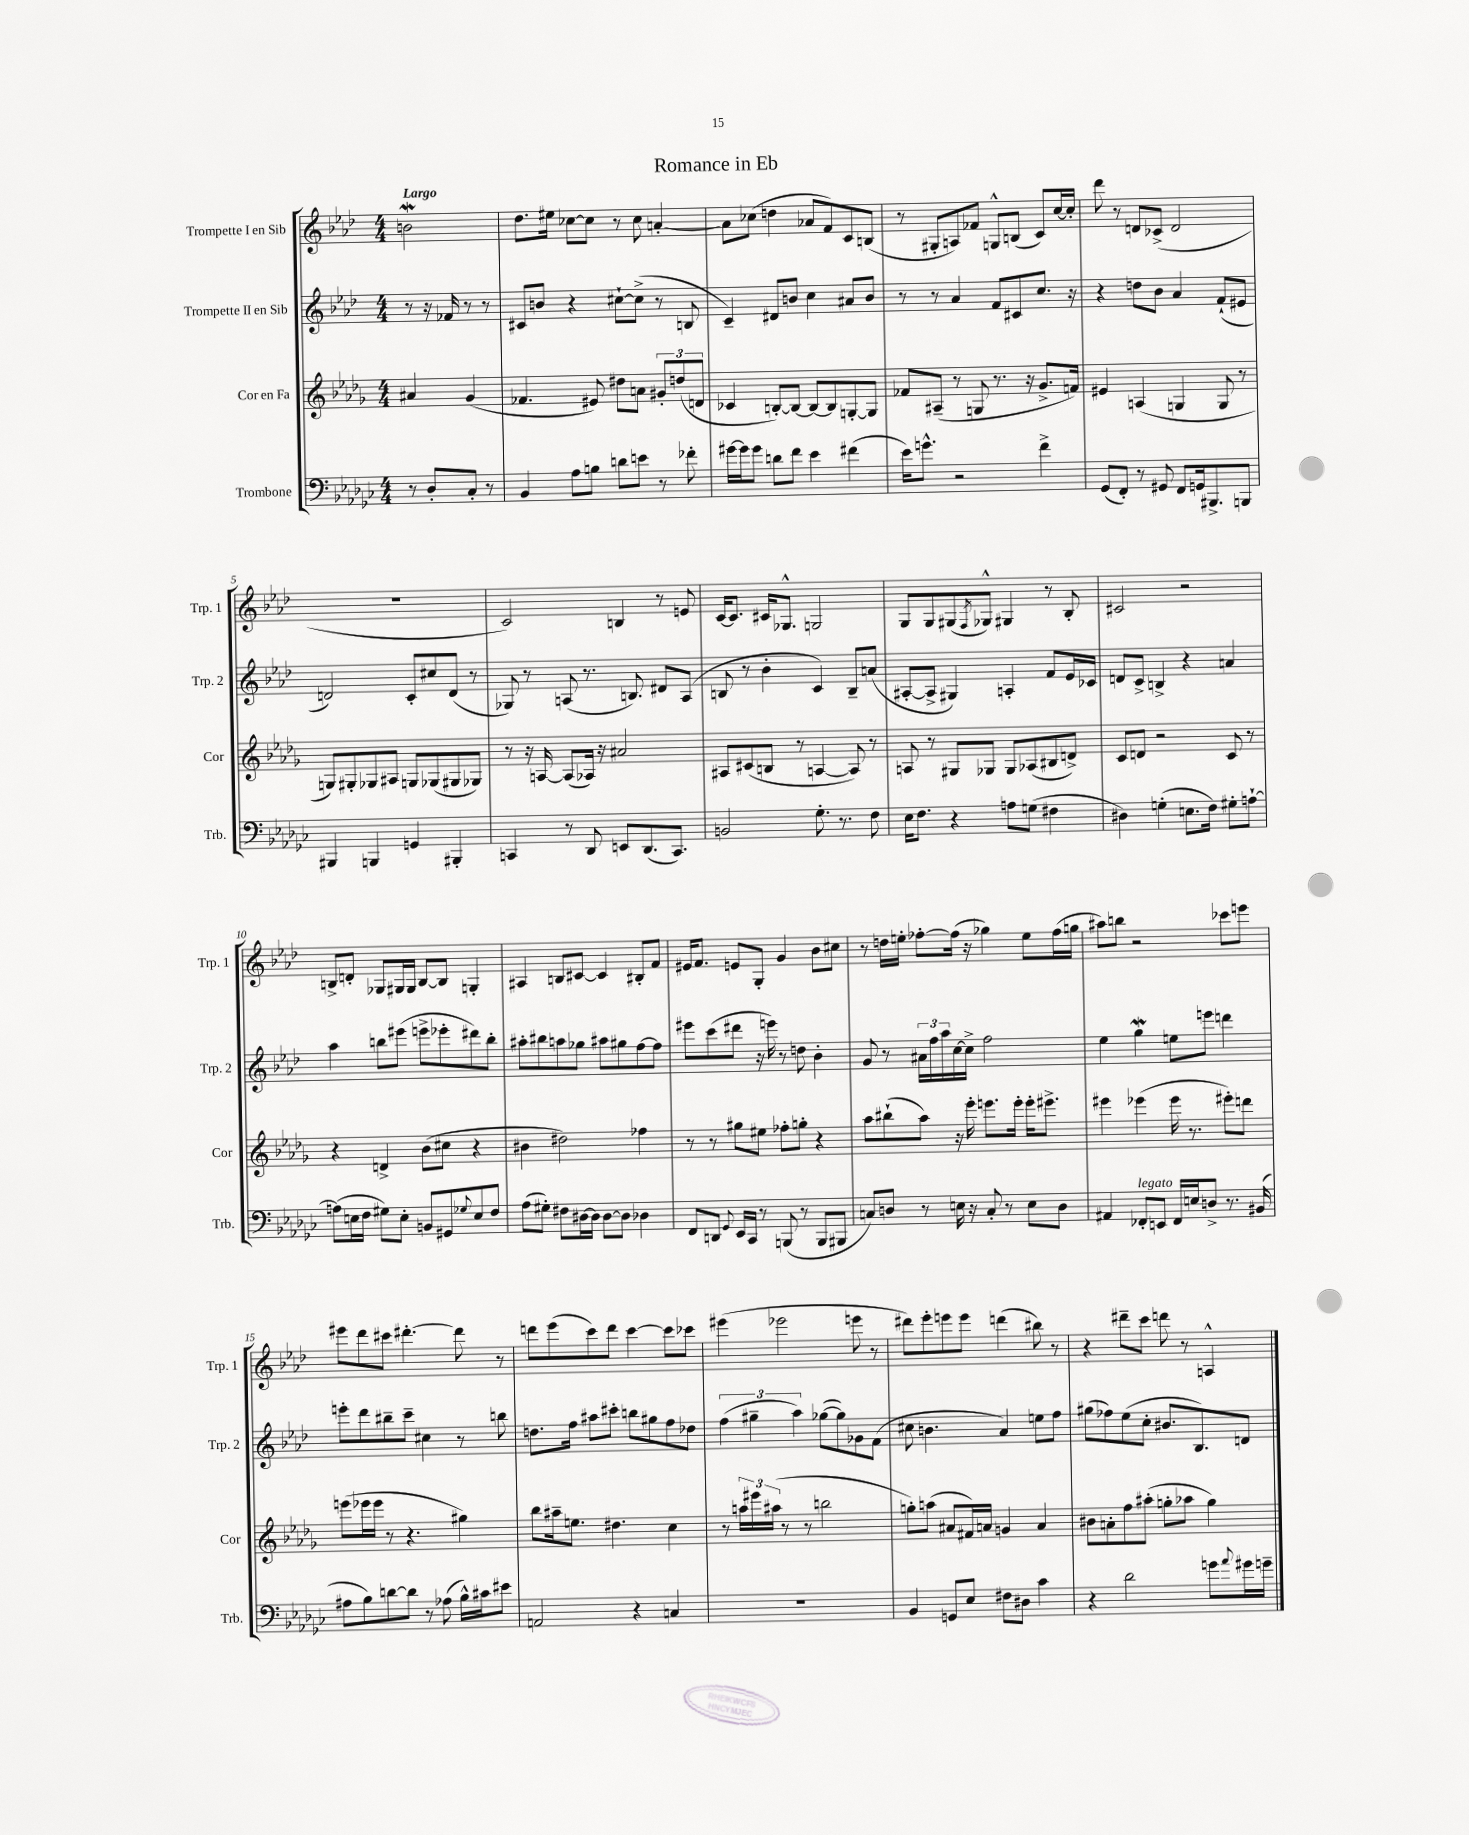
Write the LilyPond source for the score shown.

\header { title = "Romance in Eb" }
<<
\new StaffGroup <<
\new Staff = "s0" \with { instrumentName = "Trompette I en Sib" shortInstrumentName = "Trp. 1" } {
    \clef treble \key aes \major \numericTimeSignature \time 4/4 \partial 2 \tempo "Largo"
    b'2\mordent |
    des''8. eis''16 ces''8~ ces''8 r8 ces''8 a'4~-. |
    a'8 ces''8( d''4 aes'8 f'8) c'8 b8( |
    r8 gis8-. a8) fes'8 g8-^ b8( c'8) c''16~ c''16-. |
    des'''8 r8 d'8 ces'8->( d'2 |
    r1 |
    c'2) b4 r8 e'8 |
    c'16~ c'8. cis'16 ges8.-^ g2 |
    g8 g8 gis8( \acciaccatura { f8 } ges8-^) gis4 r8 bes8-. |
    cis'2 r2 |
    b8-> d'8-. ges8 gis16 gis16 b8~ b8 g4-. |
    ais4 b8 cis'8~ cis'4 bis8-. f'8 |
    eis'16 f'8. e'8 g8-. g'4 bes'8 cis''8 |
    r8 d''16 e''16-. fes''8~-. fes''16( r16 ges''4) e''8 fes''16( g''16 |
    ais''8) b''8 r2 ces'''8 e'''8 |
    eis'''8 des'''8 cis'''8 dis'''4.~-. dis'''8 r8 |
    d'''8 ees'''8( c'''8) d'''8 c'''4~ c'''8 ces'''8 |
    eis'''4( ees'''2 e'''8 r8 |
    dis'''8) ees'''8-. e'''8 e'''8 d'''4( bis''8) r8 |
    r4 dis'''8-- c'''8 d'''8 r8 a4-^ \bar "|." |
}
\new Staff = "s1" \with { instrumentName = "Trompette II en Sib" shortInstrumentName = "Trp. 2" } {
    \clef treble \key aes \major \numericTimeSignature \time 4/4 \partial 2
    r8 r16 fes'16 r8 r8 |
    cis'8 b'8 r4 cis''8~-! cis''8->( r8 b8 |
    c'4--) dis'8 b'8 c''4 ais'8 b'8 |
    r8 r8 aes'4 f'8 cis'8 c''8. r16 |
    r4 d''8 bes'8 aes'4 f'8-!( eis'8 |
    d'2) c'8-. cis''8 d'8( r8 |
    ges8) r8 a8( r8. b8.) dis'8 a8( |
    b8 r8 bes'4-. c'4) b8-- a'8( |
    ais8~-. ais8-> gis4) a4-. f'8 ees'16 ces'16 |
    d'8 c'8-> b4-> r4 a'4 |
    aes''4 b''8 eis'''8( e'''8-> ees'''8-. dis'''8) b''8-. |
    ais''8-. bis''8 a''8 ges''8 ais''8 gis''8 f''8~ f''8 |
    eis'''8 c'''8( dis'''8 r16 e'''16) r8 d''8 bes'4-. |
    g'8 r8 \tuplet 3/2 { ais'16 f''16 aes''16 } c''16~ c''16-> f''2 |
    ees''4 g''4\mordent e''8 e'''8 d'''4 |
    e'''8-. des'''8 bis''8-- c'''8-- cis''4 r8 b''8 |
    d''8. f''16 ais''8 cis'''8-. b''8 gis''8 f''8 des''8 |
    \tuplet 3/2 { f''4( gis''4-- aes''4) } ges''8~( ges''8) ges'8 f'8( |
    cis''8 b'4. aes'4) e''8 f''8 |
    gis''8( fes''8) ees''8( c''8-. bis'8. bes8.) d'8 \bar "|." |
}
\new Staff = "s2" \with { instrumentName = "Cor en Fa" shortInstrumentName = "Cor" } {
    \clef treble \key des \major \numericTimeSignature \time 4/4 \partial 2
    ais'4 ges'4( |
    fes'4. eis'8) dis''8 a'8 \tuplet 3/2 { gis'8-. d''8( d'8 } |
    ces'4 b8~-.) b8~ b8~ b8 g8~-. g8 |
    fes'8 ais8--( r8 g8 r8. r16 ges'8.-> f'16) |
    eis'4 a4( g4 g8 r8 |
    g8) gis8-. ges8 ais8 g8 ges8( gis8 ges8) |
    r8 r16 a16~ a8( aes16) r16 ais'2 |
    ais8 cis'8( b8 r8 a4~ a8) r8 |
    a8 r8 gis8 ges8 ges8 aes8( bis8 d'8->) |
    c'8 d'8 r2 c'8 r8 |
    r4 d'4-> bes'8( cis''8 r4 |
    bis'4 dis''2) fes''4 |
    r8 r8 gis''8 eis''8 fes''8-. g''8-. r4 |
    aes''8 bis''8-!( aes''8) r16 ees'''16-. e'''8. e'''16-. e'''16-. eis'''8.-> |
    eis'''4 ees'''4( ees'''16 r8. eis'''8-.) d'''8 |
    e'''8( ees'''16 ees'''16 r8 r4. gis''4) |
    bes''8 ais''16-- e''8. dis''4. c''4 |
    r8 \tuplet 3/2 { a''16 eis'''16 ais''16( } r8 r8 b''2 |
    g''8-.) a''8( ais'8 fis'16) a'16 g'4 a'4 |
    bis'8 a'8-. f''8 ais''8-.( g''8-. aes''8 g''4) \bar "|." |
}
\new Staff = "s3" \with { instrumentName = "Trombone" shortInstrumentName = "Trb." } {
    \clef bass \key ges \major \numericTimeSignature \time 4/4 \partial 2
    r8 des8-. ces8-. r8 |
    bes,4 aes8 b8 d'8 e'8 r8 fes'8-. |
    gis'16~ gis'16 gis'8 d'8 f'8 ees'4 fis'4( |
    ees'16) g'8.-^ r2 f'4-> |
    ges,8( f,8-.) r8 gis,8 f,8 g,16 bis,,8.-> b,,8 |
    bis,,4 b,,4 g,4 bis,,4-. |
    c,4 r8 des,8 e,8 des,8.( c,8.) |
    b,2 ges8.-. r8. f8 |
    ees16 f8. r4 a8 g8( fis4 |
    dis4) g4-.( e8. f16) gis8-. a8~-! |
    a8( e16 f16 gis8) e8-. b,8 gis,8 \appoggiatura { ges8 } e8 f8 |
    aes8( gis8-.) fis8 dis16~ dis16 dis8~ dis8 des4 |
    f,8 d,8 \appoggiatura { ges,8 } ees,16 ces,16 r8 b,,8( r8 b,,8 bis,,8 |
    c8) d8 r8 e16 r16 c8-. r8 e8 d8 |
    ais,4 fes,8-.^\markup { \italic "legato" } e,8 fes,16 e16 d8-> r8. bis,16( |
    ais8 bes8) d'8~ d'8 r8 aes8( bes16-^) cis'16 eis'8 |
    a,2 r4 c4 |
    R1 |
    bes,4 g,8 ees8 fis8 dis8 ces'4 |
    r4 des'2 g'8 \appoggiatura { aes'8 } gis'16 g'16-- \bar "|." |
}
>>
>>
